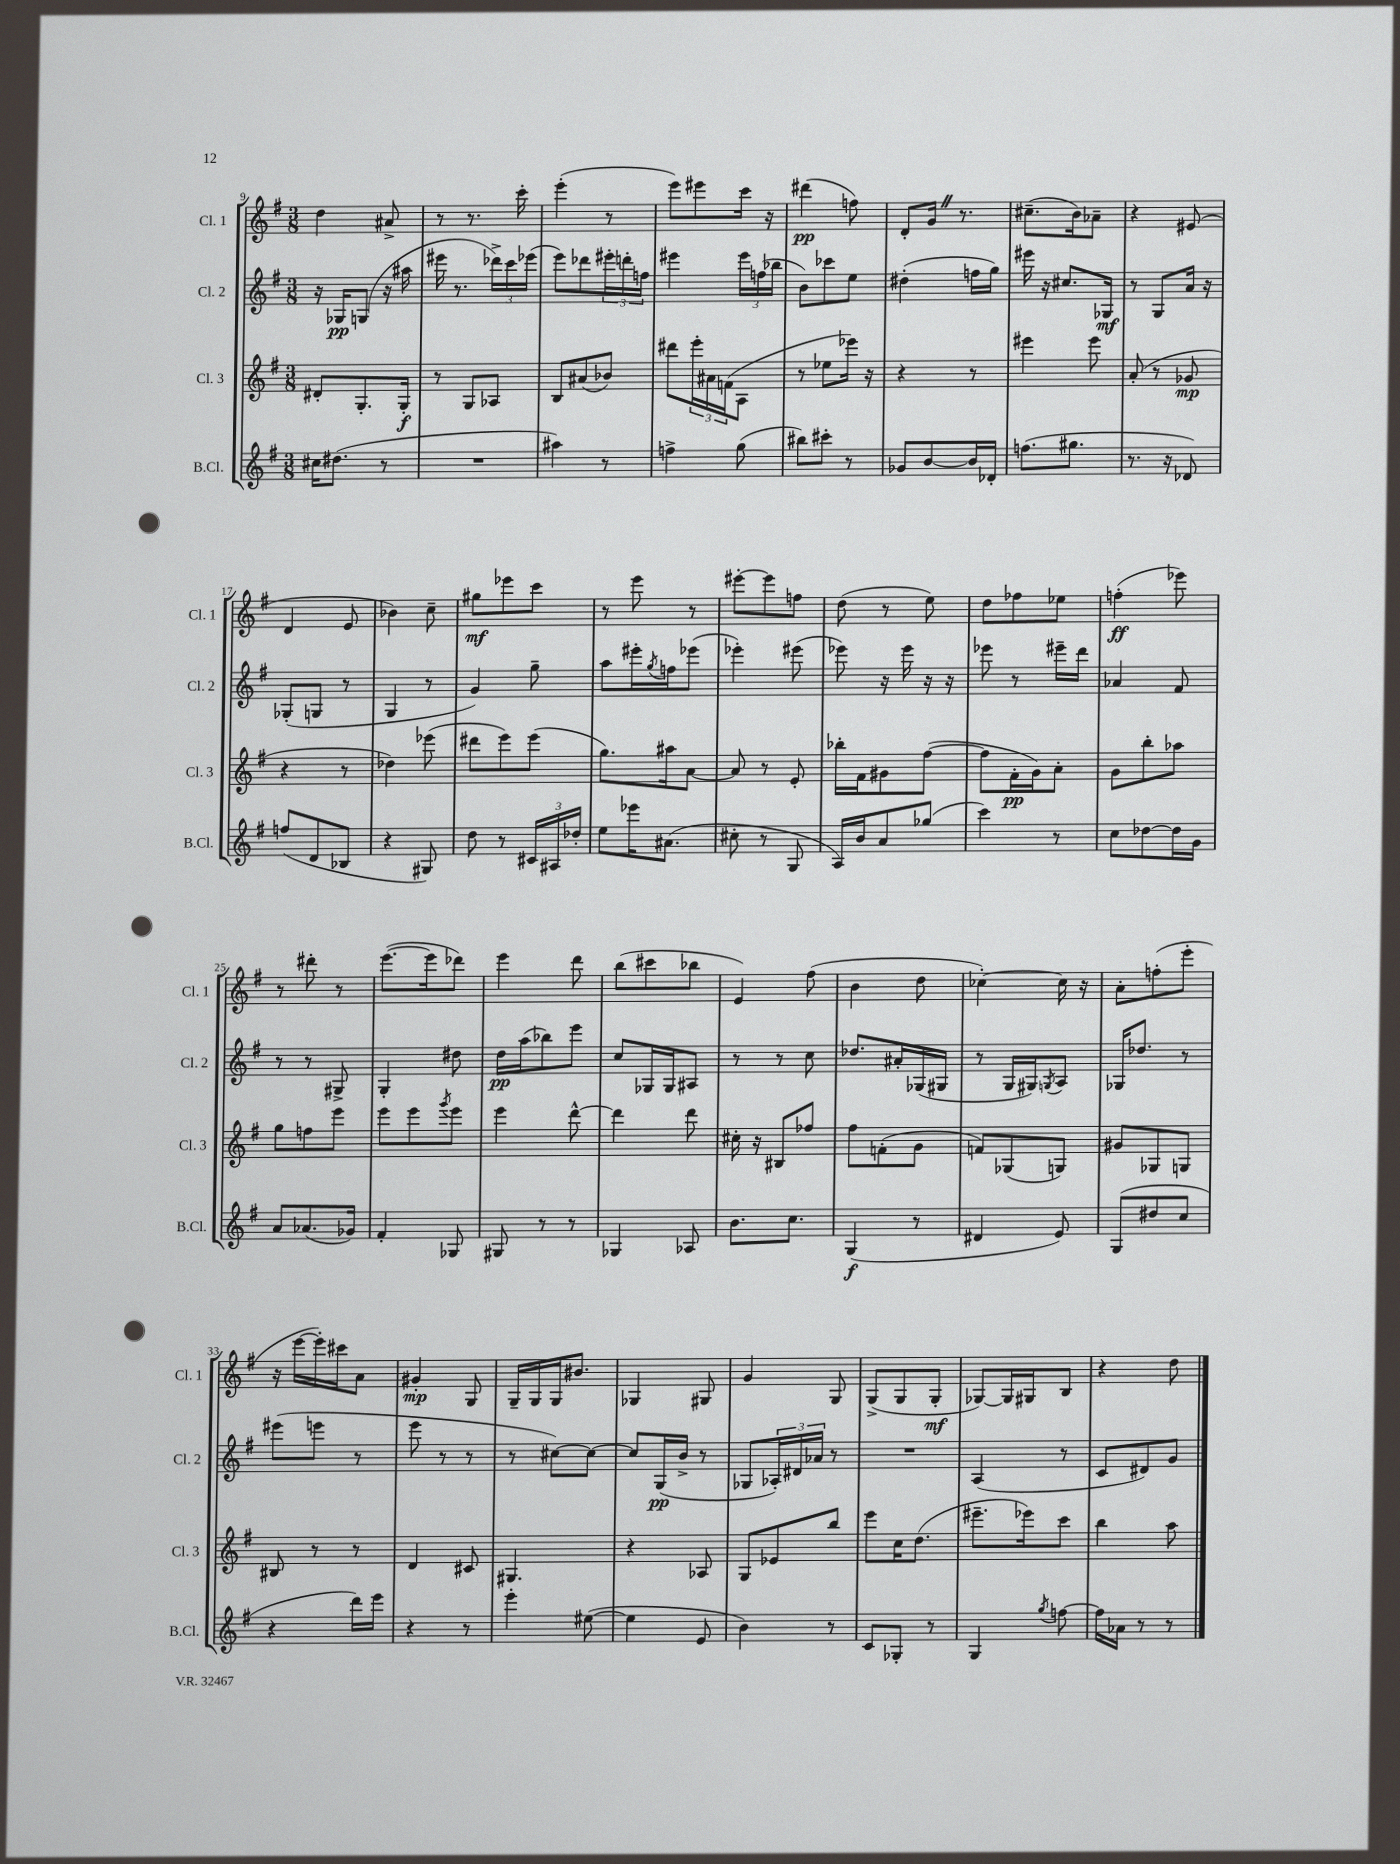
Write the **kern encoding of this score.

**kern	**kern	**kern	**kern
*staff4	*staff3	*staff2	*staff1
*clefG2	*clefG2	*clefG2	*clefG2
*k[f#]	*k[f#]	*k[f#]	*k[f#]
*M3/8	*M3/8	*M3/8	*M3/8
16cc#	8d#'	16r	4dd
(8.dd#	.	16G-	.
.	8.G'	(8G	.
8r	.	16r	8a#^
.	16G'	16aa#	.
=	=	=	=
4.r	8r	16eee#	8r
.	.	8.r	.
.	8G	.	8.r
.	8A-	24ddd-^)	.
.	.	24ccc	.
.	.	.	16ccc'
.	.	(24eee-	.
=	=	=	=
4aa#)	8B	8eee)	(4eee'
.	(8a#	8ddd-	.
8r	8b-)	24eee#'	8r
.	.	24ddd'	.
.	.	24ff	.
=	=	=	=
4ff^	8ddd#	4eee#	8eee)
.	24eee'	.	8eee#
.	24a#	.	.
.	(24f	.	.
(8gg	8A	24eee#	16ccc
.	.	(24ff	.
.	.	.	16r
.	.	24bb-	.
=	=	=	=
8bb#)	8r	8b)	(4ddd#
8ccc#'	8ee-	8ccc-	.
8r	16eee-)	8ee	8ff)
.	16r	.	.
=	=	=	=
8g-	4r	(4dd#'	8d'
[8b	.	.	16g
.	.	.	8.r
16b]	8r	16ff	.
16d-'	.	16gg)	.
=	=	=	=
(8.ff	4eee#	16eee#	(8.cc#~
.	.	16r	.
.	.	8.cc#	.
8.gg#	.	.	16b)
.	8eee#	.	8a-~
.	.	16G-	.
=	=	=	=
8.r	(8a'	8r	4r
.	8r	8G	.
16r	.	.	.
8d-)	8g-	16a	(8e#
.	.	16r	.
=	=	=	=
(8ff	4r	(8G-'	4d
8d	.	8G	.
8B-	8r	8r	8e
=	=	=	=
4r	4dd-)	4G	4b-)
8G#)	(8eee-	8r	8cc~
=	=	=	=
8dd	8ddd#	4g)	8gg#
8r	8eee)	.	8eee-
24c#	(8eee	8gg~	8ccc
24A#	.	.	.
24dd-'	.	.	.
=	=	=	=
8ee	8.gg)	8aa	8r
16eee-	.	16eee#'	8eee
.	.	8qgg	.
(8.a#	16aa#	16ff	.
.	[8a	(8eee-	8r
=	=	=	=
8cc#'	8a]	4eee-')	[8eee#'
8r	8r	.	8eee#]
8G	8e'	(8eee#	8ff
=	=	=	=
16A)	16bb-'	8eee-)	(8dd
16b	16f#	.	.
8a	8g#	16r	8r
.	.	16eee-	.
(8gg-	([8ff#	16r	8ee)
.	.	16r	.
=	=	=	=
4ccc)	8ff#]	8eee-	8dd
.	16f#'	8r	8ff-
.	16g)	.	.
8r	8a'	16eee#~	8ee-
.	.	16ddd	.
=	=	=	=
8cc	8g	4a-	(4ff'
[8dd-	8bb'	.	.
16dd-]	8aa-	8f#	8eee-)
16g	.	.	.
=	=	=	=
8a	8gg	8r	8r
(8.a-	8ff	8r	8ddd#'
.	8eee	8G#^	8r
16g-)	.	.	.
=	=	=	=
4f#'	8eee	4G'	([8.eee
.	8eee	.	.
.	.	.	16eee]
.	8qggg	.	.
8G-	8eee	8dd#	8ddd-)
=	=	=	=
8G#	4eee	16dd	4eee
.	.	(16aa	.
8r	.	8bb-)	.
8r	[8ddd^^	8eee	8ddd
=	=	=	=
4G-	4ddd]	8cc	(8bb
.	.	16G-	8ccc#
.	.	16G-	.
8A-	8ddd	8A#	8bb-
=	=	=	=
8.b	16cc#'	8r	4e)
.	16r	.	.
.	8B#	8r	.
8.cc	.	.	.
.	8ff-	8cc	(8ff#
=	=	=	=
(4G	8ff#	8.dd-	4b
.	(8f'	.	.
.	.	16a#'	.
8r	8g	(16G-	8dd
.	.	16G#	.
=	=	=	=
4d#	8f)	8r	[4cc-')
.	(8G-	16G	.
.	.	16G#)	.
.	.	8qG	.
8e)	8G)	8A	16cc-]
.	.	.	16r
=	=	=	=
(8G	8g#	16G-	8a'
.	.	8.dd-	.
8dd#	8G-	.	(8ff'
8cc	8G	8r	8eee'
=	=	=	=
4r	8B#	(8eee#	16r
.	.	.	[16eee
.	8r	8eee	16eee'])
.	.	.	16ccc#
16ddd)	8r	8r	8a
16eee	.	.	.
=	=	=	=
4r	4d	8eee	4g#'
.	.	8r	.
8r	8c#	8r	8G
=	=	=	=
4eee'	4.G#	8r	16G~
.	.	.	16G
.	.	[8cc#)	16G
.	.	.	8.b#
([8ee#	.	8cc#_	.
=	=	=	=
4ee#]	4r	8cc#]	4G-
.	.	(16G	.
.	.	16b^	.
8e	8A-	8r	8G#
=	=	=	=
4b)	8G	8G-	4g
.	8e-	24A-')	.
.	.	24d#	.
.	.	24a-	.
8r	8bb	8r	8G
=	=	=	=
8c	8eee	4.r	(8G^
8G-'	16cc	.	8G
.	(8.dd	.	.
8r	.	.	8G'
=	=	=	=
4G	8.eee#~	(4A	[8G-)
.	.	.	16G-]
.	16eee-)	.	16G#
8qgg	.	.	.
[8ff	8ccc	8r	8B
=	=	=	=
16ff]	4bb	8c	4r
16a-	.	.	.
8r	.	8d#)	.
8r	8aa	8g	8dd
==	==	==	==
*-	*-	*-	*-
